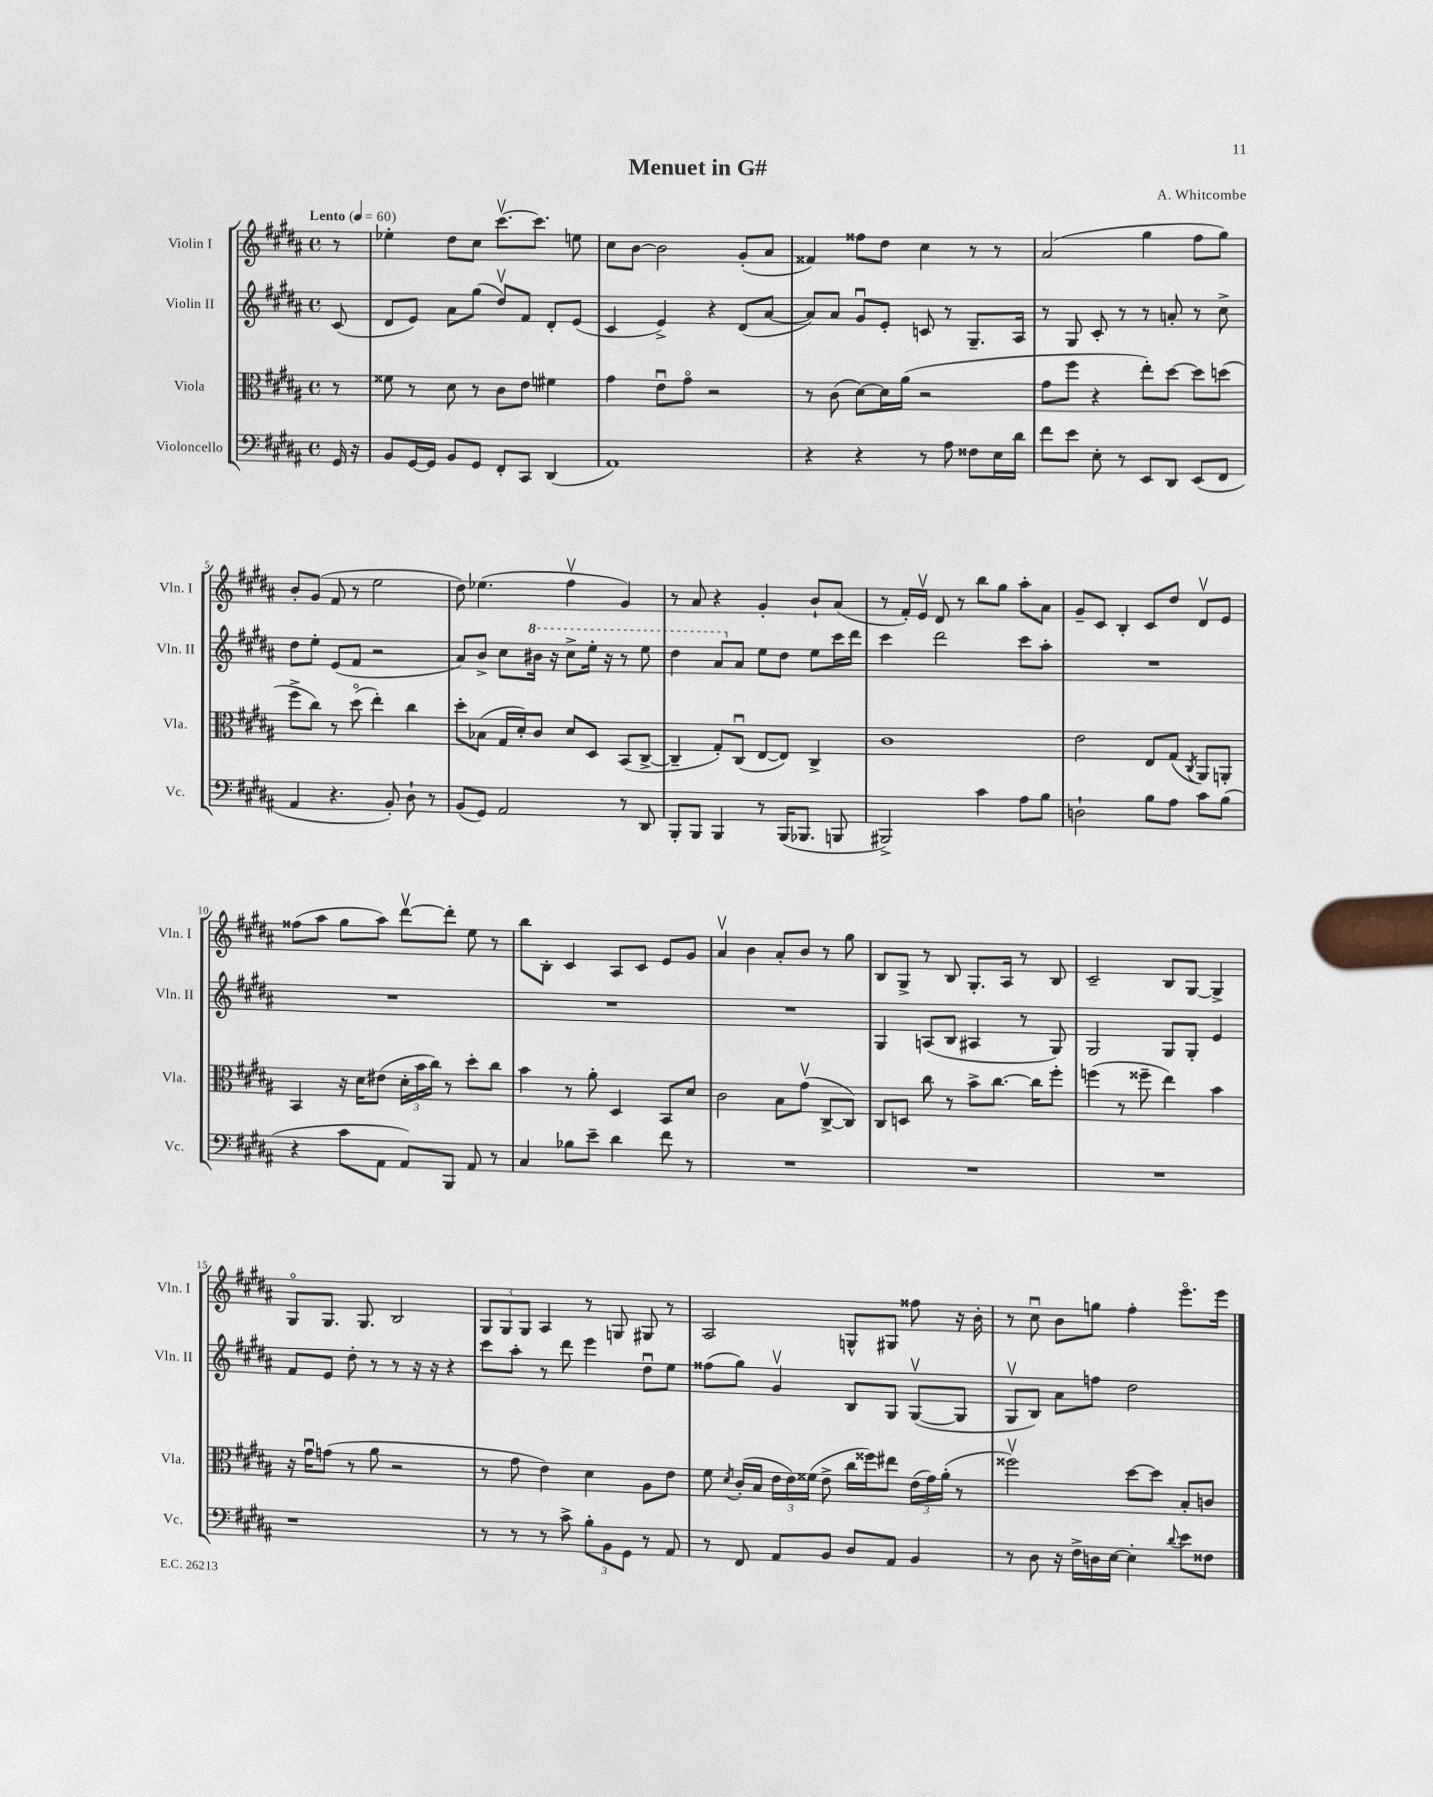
\header { title = "Menuet in G#" composer = "A. Whitcombe" }
<<
\new StaffGroup <<
\new Staff = "s0" \with { instrumentName = "Violin I" shortInstrumentName = "Vln. I" } {
    \clef treble \key b \major \defaultTimeSignature \time 4/4 \partial 8 \tempo "Lento" 4 = 60
    \autoBeamOff r8 |
    ees''4-. dis''8[ cis''8] cis'''8.[~\upbow cis'''8.] e''8 |
    cis''8[ b'8]~ b'2 gis'8[-.( ais'8] |
    fisis'4) fisis''8[ dis''8] cis''4 r8 r8 |
    ais'2( gis''4 fis''8[ gis''8]) |
    b'8[-. gis'8]( fis'8 r8 e''2 |
    dis''8) ees''4.( fis''4\upbow gis'4) |
    r8 ais'8 r4 gis'4-. b'8[-! ais'8]( |
    r8 fis'16[-.) e'16]\upbow dis'8 r8 b''8[ gis''8] ais''8[-. ais'8] |
    gis'8[-- cis'8] b4-. cis'8[ dis''8] dis'8[\upbow e'8] |
    fisis''8[( ais''8] gis''8[ ais''8]) dis'''8[~\upbow dis'''8]-. e''8 r8 |
    b''8[ b8]-. cis'4 ais8[ cis'8] e'8[ gis'8] |
    ais'4\upbow b'4 ais'8[-. b'8] r8 gis''8 |
    b8[ gis8]-> r8 b8 gis8.[-. ais16] r8 b8 |
    cis'2-- b8[ gis8]~ gis4-> |
    gis8[\flageolet gis8.] gis8. b2 |
    \tuplet 3/2 { gis8[ gis8 gis8] } ais4 r8 g8 gis8 r8 |
    ais2 g8[-^ gis8] fisis''8 r16 b'16-. |
    r8 cis''8\downbow b'8[ g''8] fis''4-. e'''8.[\flageolet e'''16] \bar "|." |
}
\new Staff = "s1" \with { instrumentName = "Violin II" shortInstrumentName = "Vln. II" } {
    \clef treble \key b \major \defaultTimeSignature \time 4/4 \partial 8
    \autoBeamOff cis'8( |
    dis'8[ e'8]) ais'8[ gis''8]( dis''8[\upbow) fis'8] dis'8[-. e'8]( |
    cis'4 e'4->) r4 dis'8[( ais'8]~ |
    ais'8[) ais'8] gis'8[\downbow e'8]-. c'8 r8 gis8.[-- ais16] |
    r8 gis8 cis'8-. r8 r8 a'8-. r8 cis''8-> |
    dis''8[ e''8]-. e'8[( fis'8] r2 |
    ais'8[) b'8]-> cis''8[ \ottava #1 bis''16] r16 cis'''8[-> e'''16]-. r16 r8 e'''8 |
    dis'''4 ais''8[ \ottava #0 ais'8] e''8[ dis''8] e''8[ cis'''16 dis'''16] |
    cis'''4 dis'''2 cis'''8[ ais''8]-. |
    R1 |
    R1 |
    R1 |
    R1 |
    gis4 a8[( b8] ais4 r8 gis8) |
    gis2 gis8[ gis8]-. e'4 |
    fis'8[ e'8] dis''8-. r8 r8 r16 r16 r4 |
    cis'''8[ ais''8]-. r8 dis'''8 e'''4 dis''8[\downbow e''8] |
    fisis''8[( gis''8]) gis'4\upbow b8[ gis8] gis8[~\upbow( gis8] |
    gis8[\upbow b8]) ais'8[ f''8] dis''2 \bar "|." |
}
\new Staff = "s2" \with { instrumentName = "Viola" shortInstrumentName = "Vla." } {
    \clef alto \key b \major \defaultTimeSignature \time 4/4 \partial 8
    \autoBeamOff r8 |
    fisis'8 r8 dis'8 r8 cis'8[ e'8] fis'4 |
    gis'4 e'8[\downbow gis'8]\flageolet r2 |
    r8 cis'8( dis'8[~) dis'16 ais'16]( r2 |
    gis'8[ fis''8] r4 e''8[-.) dis''8]~ dis''8[ d''8]( |
    fis''8[-> cis''8]) r8 dis''8\flageolet( e''4-.) cis''4 |
    dis''8[-. bes8]( gis16[ dis'16-.) cis'8] dis'8[ dis8] b,8[( cis8]~-> |
    cis4-- gis8[-.) cis8]\downbow( e8[~ e8]) cis4-> |
    cis'1 |
    e'2 e8[ gis8]( \acciaccatura { cis8 } ais,8[) a,8]-. |
    b,4 r16 dis'16[ eis'8]( \tuplet 3/2 { dis'16[-. b'16 cis''16]) } r8 dis''8[-. cis''8] |
    b'4 r8 ais'8-. dis4 b,8[ dis'8] |
    cis'2 b8[ gis'8]\upbow( cis8[~-> cis8]) |
    cis8[ d8] cis''8 r8 b'8[-> cis''8.]~ cis''16[ fis''8]-. |
    f''4( r8 fisis''8-- e''4) b'4 |
    r16 gis'16[\downbow g'8]( r8 ais'8 r2 |
    r8 gis'8 e'4) dis'4 ais8[ e'8] |
    fis'8 \acciaccatura { dis'8 } cis'16[-.( b16] \tuplet 3/2 { e'16[ e'16) fisis'16]( } e'8-> cis''16[ fisis''16) eis''8] \tuplet 3/2 { e'16[( gis'16) ais'16]-.( } r8 |
    fisis''2\upbow) dis''8[~ dis''8] b8[-. c'8] \bar "|." |
}
\new Staff = "s3" \with { instrumentName = "Violoncello" shortInstrumentName = "Vc." } {
    \clef bass \key b \major \defaultTimeSignature \time 4/4 \partial 8
    \autoBeamOff gis,16 r16 |
    b,8[ gis,16~ gis,16] b,8[ gis,8] fis,8[-. cis,8] dis,4( |
    ais,1) |
    r4 r4 r8 ais8 fisis8[ e16 dis'16] |
    fis'8[ e'8] e8-. r8 e,8[ dis,8] e,8[( fis,8] |
    ais,4 r4. b,8-.) dis8-! r8 |
    b,8[( gis,8]) ais,2 r8 dis,8 |
    b,,8[-. b,,8] b,,4 r8 b,,16[( bes,,8.] b,,8 |
    bis,,2->) cis'4 ais8[ b8] |
    d2-! b8[ ais8] cis'8[ b8]( |
    r4 cis'8[ ais,8] ais,8[) b,,8] ais,8 r8 |
    cis4 bes8[ e'8]-- dis'4 fis'8 r8 |
    R1 |
    R1 |
    R1 |
    r1 |
    r8 r8 r8 cis'8-> \tuplet 3/2 { b8[-. b,8 gis,8] } r8 ais,8 |
    r8 fis,8 ais,8[ b,8] dis8[ ais,8] b,4 |
    r8 dis8 r16 fis16[-> d16 e16]~ e4-. \appoggiatura { dis'8 } e'8[ fisis8] \bar "|." |
}
>>
>>
